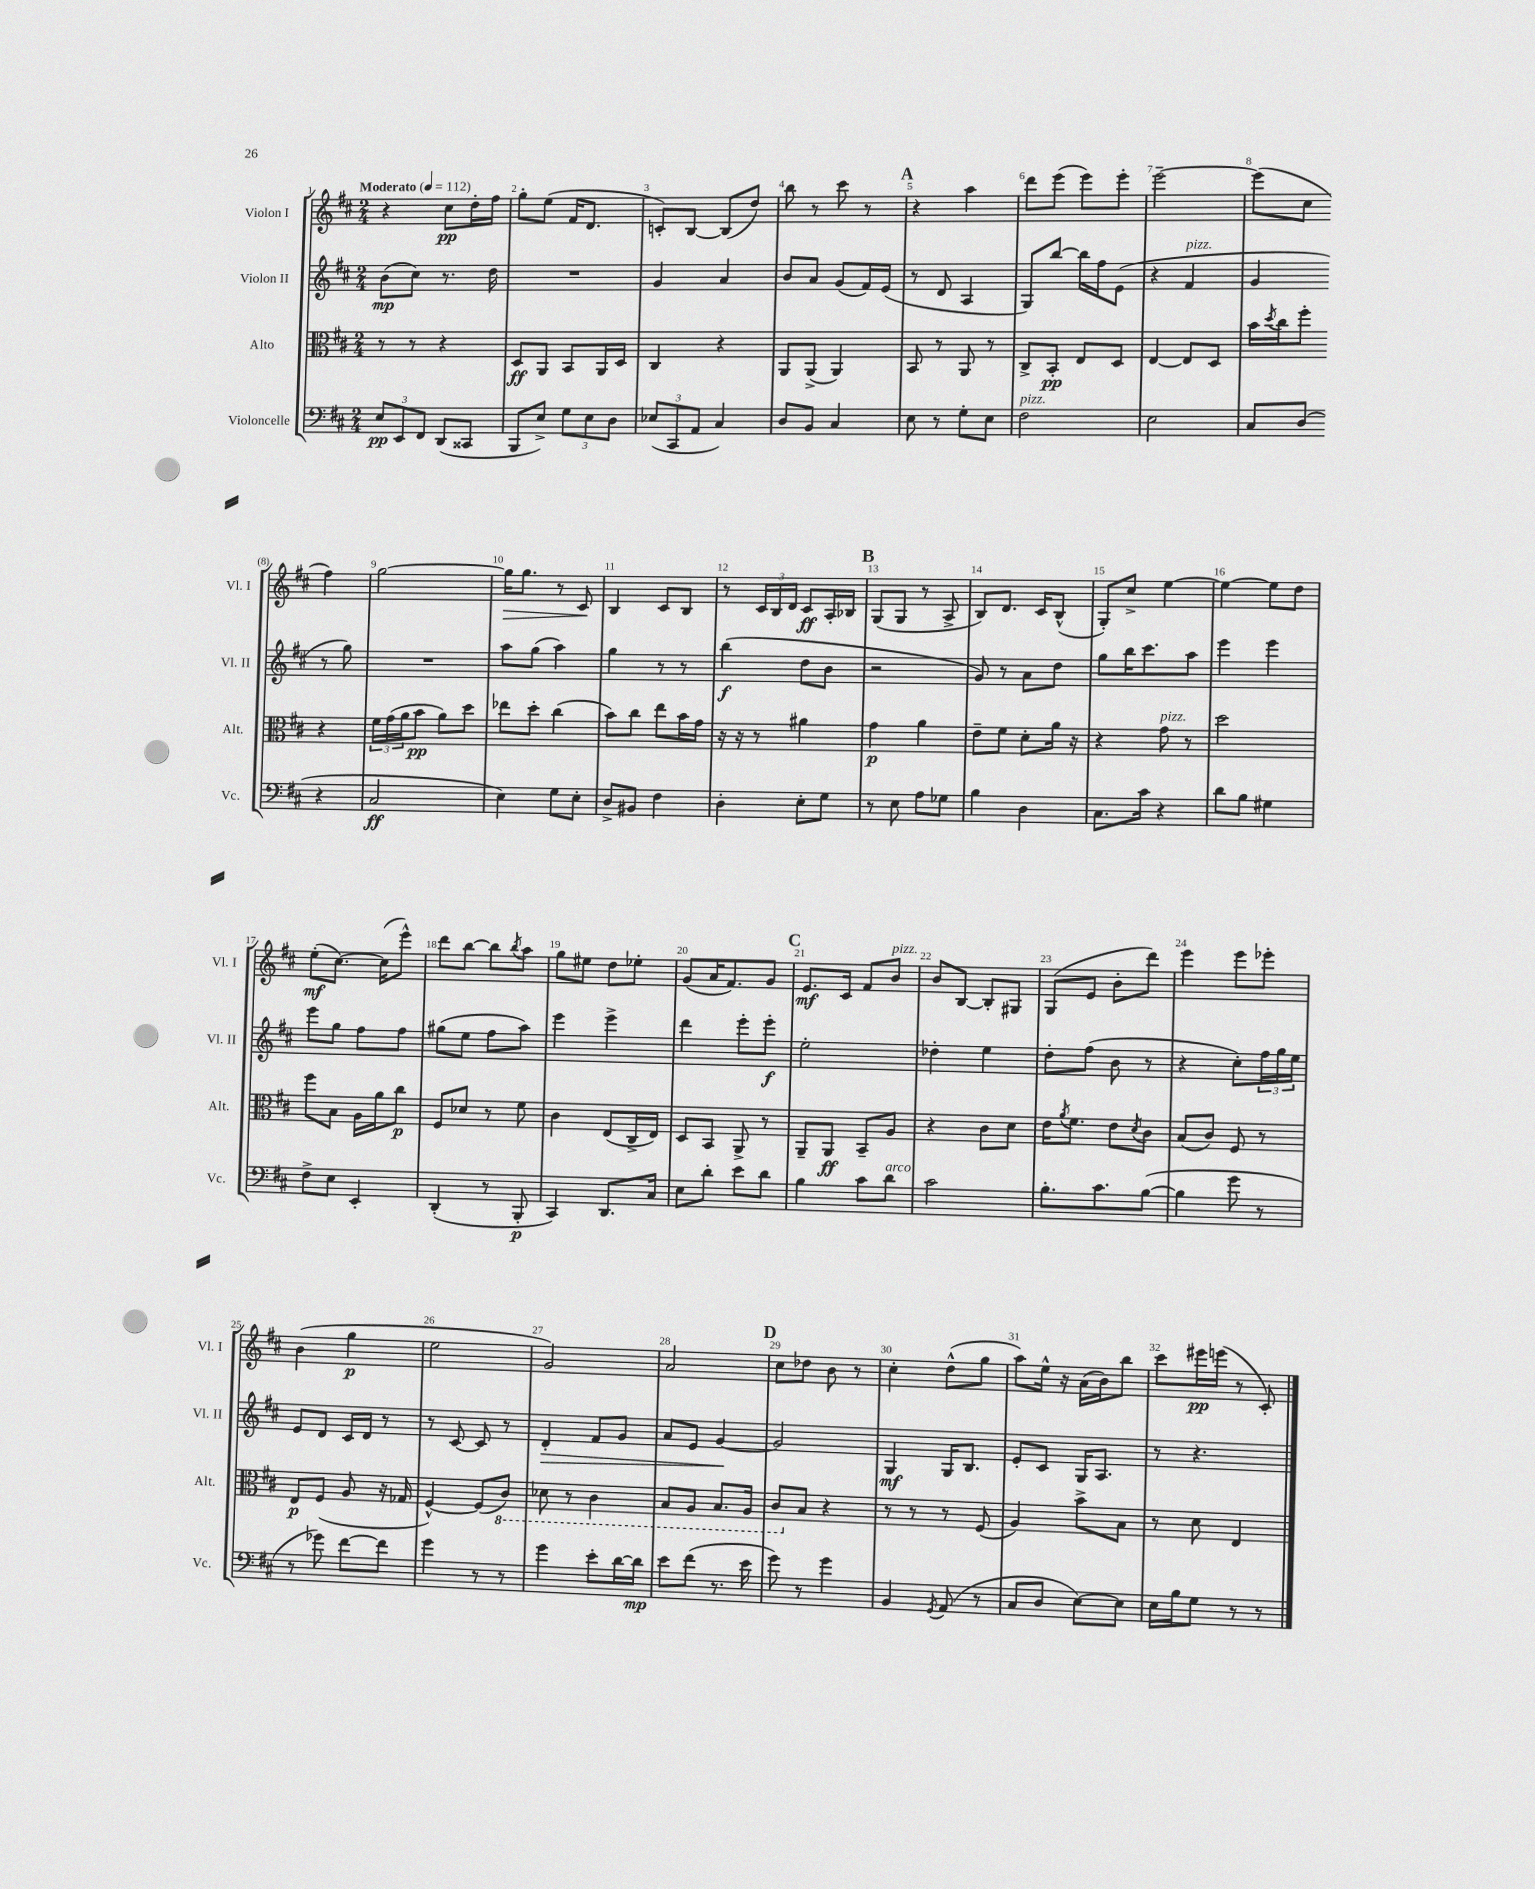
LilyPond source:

<<
\new StaffGroup <<
\new Staff = "s0" \with { instrumentName = "Violon I" shortInstrumentName = "Vl. I" } {
    \clef treble \key d \major \numericTimeSignature \time 2/4 \tempo "Moderato" 4 = 112
    r4 cis''8\pp d''16-. fis''16 |
    g''8-. e''8( fis'16 d'8. |
    c'8-.) b8~ b8( d''8) |
    b''8 r8 cis'''8 r8 |
    \mark \markup { \bold "A" } r4 a''4 |
    d'''8 e'''8( e'''8) e'''8-. |
    e'''2~-- |
    e'''8( cis''8 fis''4) |
    g''2~ |
    g''16\> g''8. r8 cis'8\! |
    b4 cis'8 b8 |
    r8 \tuplet 3/2 { cis'16 b16 d'16 } cis'8\ff a16-. bes16 |
    \mark \markup { \bold "B" } g8( g8 r8 a8-> |
    b8) d'8. cis'16 b8-^( |
    g8-.) cis''8-> e''4~ |
    e''4~ e''8 d''8 |
    e''8-.\mf( cis''8.~) cis''16( e'''8-^) |
    d'''8 b''8~ b''8 \acciaccatura { b''8 } a''8 |
    g''8 eis''8 d''8 ees''8-. |
    g'8( a'16 fis'8.) g'8 |
    \mark \markup { \bold "C" } e'8.\mf cis'16 fis'8 b'8^\markup { \italic "pizz." } |
    b'8 b8~ b8-. gis8 |
    g8( e'8 b'8-. d'''8) |
    e'''4 e'''8 ees'''8-. |
    b'4( g''4\p |
    e''2 |
    g'2) |
    a'2 |
    \mark \markup { \bold "D" } cis''8 des''8 b'8 r8 |
    cis''4-. d''8-^( g''8 |
    a''8) e''16-^ r16 a'16( b'16) b''8 |
    cis'''8 eis'''16\pp e'''16( r8 cis'8-.) \bar "|." |
}
\new Staff = "s1" \with { instrumentName = "Violon II" shortInstrumentName = "Vl. II" } {
    \clef treble \key d \major \numericTimeSignature \time 2/4
    b'8\mp( cis''8) r8. d''16 |
    R2 |
    g'4 a'4 |
    b'8 a'8 g'8( fis'16) e'16( |
    \mark \markup { \bold "A" } r8 d'8 a4 |
    g8) b''8~ b''16 fis''16 e'8( |
    r4 fis'4^\markup { \italic "pizz." } |
    g'4 r8 g''8) |
    R2 |
    a''8 g''8( a''4) |
    g''4 r8 r8 |
    b''4\f( d''8 b'8 |
    \mark \markup { \bold "B" } r2 |
    g'8) r8 a'8 d''8 |
    g''8 b''16 cis'''8. a''8 |
    e'''4 e'''4 |
    e'''8 g''8 fis''8 fis''8 |
    gis''8( e''8 fis''8 a''8) |
    e'''4 e'''4-> |
    d'''4 e'''8-. e'''8-.\f |
    \mark \markup { \bold "C" } e''2-. |
    des''4-. e''4 |
    d''8-. fis''8( b'8 r8 |
    r4 cis''8-.) \tuplet 3/2 { fis''16 g''16 e''16 } |
    e'8 d'8 cis'16 d'16 r8 |
    r8 cis'8~ cis'8 r8 |
    d'4-.\> fis'8 g'8 |
    a'8 e'8 g'4~\! |
    \mark \markup { \bold "D" } g'2 |
    g4\mf g16 b8. |
    e'8-. cis'8 g16 a8. |
    r8 r4. \bar "|." |
}
\new Staff = "s2" \with { instrumentName = "Alto" shortInstrumentName = "Alt." } {
    \clef alto \key d \major \numericTimeSignature \time 2/4
    r8 r8 r4 |
    d8\ff a,8 b,8 a,16 d16 |
    cis4 r4 |
    a,8 a,8->( a,4) |
    \mark \markup { \bold "A" } b,8 r8 a,8 r8 |
    cis8-> b,8-.\pp e8 d8 |
    e4~ e8 d8 |
    b'16 \acciaccatura { d''8 } cis''16 fis''8-. r4 |
    \tuplet 3/2 { fis'16 g'16( a'16 } b'8\pp a'8) d''8 |
    ees''8 d''8-. cis''4( |
    b'8) cis''8 e''8 b'16 g'16 |
    r16 r16 r8 ais'4 |
    \mark \markup { \bold "B" } g'4\p a'4 |
    e'8-- fis'8 d'8-. a'16 r16 |
    r4 g'8^\markup { \italic "pizz." } r8 |
    d''2 |
    fis''8 b8 a16 a'16 cis''8\p |
    fis8 des'8 r8 fis'8 |
    cis'4 e8( cis16-> e16) |
    d8 b,8 a,8-> r8 |
    \mark \markup { \bold "C" } a,8-- a,8\ff b,8-- a8 |
    r4 cis'8 d'8 |
    e'16 \acciaccatura { a'8 } fis'8. e'8 \acciaccatura { d'8 } cis'8 |
    b8( cis'8) fis8 r8 |
    e8\p fis8( a8 r16 ges16 |
    fis4~-^) fis8( \ottava #-1 cis8) |
    des8 r8 cis4 |
    b,8 a,8 b,8. a,16 |
    \mark \markup { \bold "D" } cis8 \ottava #0 b8 r4 |
    r8 r8 r8 fis8( |
    a4) b'8-> b8 |
    r8 d'8 e4 \bar "|." |
}
\new Staff = "s3" \with { instrumentName = "Violoncelle" shortInstrumentName = "Vc." } {
    \clef bass \key d \major \numericTimeSignature \time 2/4
    \tuplet 3/2 { e8\pp e,8 fis,8 } d,8( cisis,8 |
    b,,8 e8->) \tuplet 3/2 { g8 e8 d8 } |
    \tuplet 3/2 { ees8( cis,8 a,8 } cis4) |
    d8 b,8 cis4 |
    \mark \markup { \bold "A" } e8 r8 g8-. e8 |
    fis2^\markup { \italic "pizz." } |
    e2 |
    cis8 d8( r4 |
    cis2\ff |
    e4) g8 e8-. |
    d8-> bis,8 fis4 |
    d4-. e8-. g8 |
    \mark \markup { \bold "B" } r8 e8 a8 ges8 |
    b4 d4 |
    cis8. cis'16 r4 |
    d'8 b8 gis4 |
    fis8-> e8 e,4-. |
    d,4-.( r8 b,,8-.\p |
    cis,4) d,8. cis16 |
    e8 d'8-. e'8 d'8 |
    \mark \markup { \bold "C" } b4 cis'8 d'8^\markup { \italic "arco" } |
    cis'2 |
    b8.-. cis'8. b8~( |
    b4 g'8 r8 |
    r8 ges'8) fis'8~ fis'8 |
    g'4 r8 r8 |
    g'4 e'8-. d'16~ d'16\mp |
    e'8 fis'8( r8. e'16 |
    \mark \markup { \bold "D" } g'8) r8 g'4 |
    b,4 \acciaccatura { g,8 } a,8( r8 |
    cis8 d8 e8~) e8 |
    e16 b16 g8 r8 r8 \bar "|." |
}
>>
>>
\layout { \context { \Score \override BarNumber.break-visibility = ##(#f #t #t) barNumberVisibility = #all-bar-numbers-visible } }
